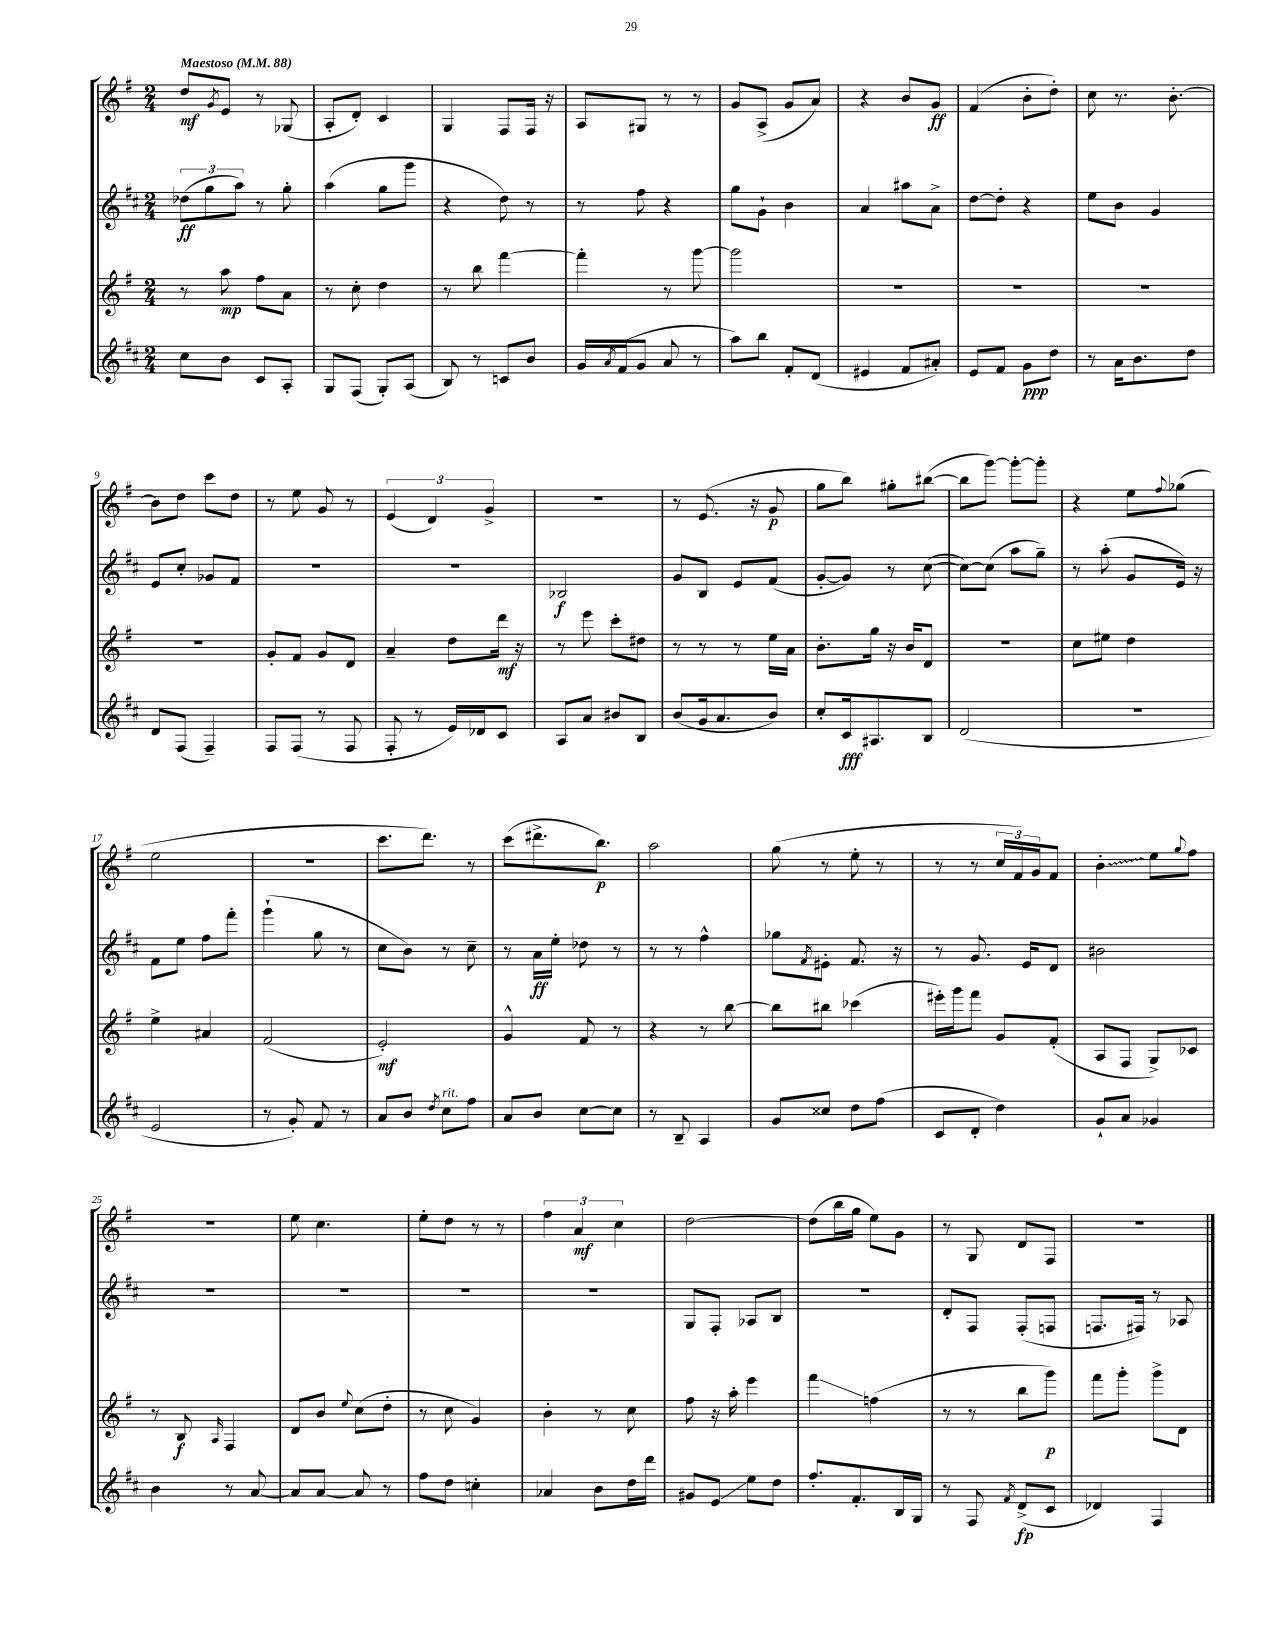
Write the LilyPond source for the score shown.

<<
\new StaffGroup <<
\new Staff = "s0" {
    \clef treble \key g \major \numericTimeSignature \time 2/4 \tempo "Maestoso" 4 = 88
    d''8\mf \acciaccatura { g'8 } e'8 r8 ges8( |
    a8-. d'8-.) c'4 |
    g4 fis8 fis16 r16 |
    a8 gis8 r8 r8 |
    g'8 a8->( g'8 a'8) |
    r4 b'8 g'8\ff |
    fis'4( b'8-. d''8-.) |
    c''8 r8. b'8.~-. |
    b'8 d''8 c'''8 d''8 |
    r8 e''8 g'8 r8 |
    \tuplet 3/2 { e'4( d'4) g'4-> } |
    r2 |
    r8 e'8.( r16 g'8\p |
    g''8 b''8) gis''8-. bis''8~( |
    bis''8 g'''8~) g'''8~-. g'''8-. |
    r4 e''8 \appoggiatura { fis''8 } ges''8( |
    e''2 |
    r2 |
    c'''8. d'''8.) r8 |
    c'''8( dis'''8.-> b''8.\p) |
    a''2 |
    g''8( r8 e''8-. r8 |
    r8 r8 \tuplet 3/2 { c''16 fis'16) g'16 } fis'8 |
    \once \override Glissando.style = #'zigzag b'4-.\glissando e''8 \appoggiatura { g''8 } fis''8 |
    R2 |
    e''8 c''4. |
    e''8-. d''8 r8 r8 |
    \tuplet 3/2 { fis''4 a'4\mf c''4 } |
    d''2~ |
    d''8( b''16 g''16 e''8) g'8 |
    r8 g8 d'8 fis8 |
    r2 \bar "|." |
}
\new Staff = "s1" {
    \clef treble \key d \major \numericTimeSignature \time 2/4
    \tuplet 3/2 { des''8\ff( g''8 a''8) } r8 g''8-. |
    a''4( g''8 g'''8 |
    r4 d''8) r8 |
    r8 fis''8 r4 |
    g''8 g'8-! b'4 |
    a'4 ais''8 a'8-> |
    d''8~ d''8-. r4 |
    e''8 b'8 g'4 |
    e'8 cis''8-. ges'8 fis'8 |
    R2 |
    R2 |
    bes2\f |
    g'8 b8 e'8 fis'8( |
    g'8~-. g'8) r8 cis''8~( |
    cis''8~) cis''8( a''8 g''8--) |
    r8 a''8-.( g'8 e'16) r16 |
    fis'8 e''8 fis''8 fis'''8-. |
    g'''4-!( g''8 r8 |
    cis''8 b'8) r8 cis''8-- |
    r8 a'16\ff e''16-. des''8 r8 |
    r8 r8 fis''4-^ |
    ges''8 \acciaccatura { fis'8 } eis'8-. fis'8. r16 |
    r8 g'8. e'16 d'8 |
    bis'2 |
    R2 |
    R2 |
    R2 |
    R2 |
    g8 fis8-. aes8 b8 |
    r2 |
    d'8-. fis8 fis8-.( f8 |
    f8. fis16) r8 aes8 \bar "|." |
}
\new Staff = "s2" {
    \clef treble \key g \major \numericTimeSignature \time 2/4
    r8 a''8\mp fis''8 a'8 |
    r8 c''8-. d''4 |
    r8 b''8 fis'''4~ |
    fis'''4-. r8 g'''8~ |
    g'''2 |
    R2 |
    R2 |
    R2 |
    R2 |
    g'8-. fis'8 g'8 d'8 |
    a'4-- d''8 d'''16\mf r16 |
    r8 e'''8 c'''8-. dis''8 |
    r8 r8 r8 e''16 a'16 |
    b'8.-. g''16 r16 b'16 d'8 |
    r2 |
    c''8 eis''8 d''4 |
    e''4-> ais'4 |
    fis'2( |
    e'2-.\mf) |
    g'4-^ fis'8 r8 |
    r4 r8 b''8~ |
    b''8 bis''8 ces'''4( |
    eis'''16-.) g'''16 fis'''8 g'8 fis'8-.( |
    a8 fis8 g8->) ces'8 |
    r8 b8\f \grace { a16 } fis4 |
    d'8 b'8 \appoggiatura { e''8 } c''8( d''8-. |
    r8 c''8 g'4) |
    b'4-. r8 c''8 |
    fis''8 r16 a''16-. e'''4 |
    fis'''4\glissando f''4( |
    r8 r8 b''8 g'''8\p) |
    fis'''8 g'''8-. g'''8-> d'8 \bar "|." |
}
\new Staff = "s3" {
    \clef treble \key d \major \numericTimeSignature \time 2/4
    cis''8 b'8 cis'8 a8-. |
    g8 fis8( g8-.) a8( |
    b8) r8 c'8 b'8 |
    g'16 \acciaccatura { a'8 } fis'16( g'8 a'8 r8 |
    a''8) b''8 fis'8-. d'8( |
    eis'4 fis'8 ais'8-.) |
    e'8 fis'8 g'8\ppp d''8 |
    r8 a'16 b'8. d''8 |
    d'8 fis8( fis4--) |
    fis8 fis8( r8 fis8 |
    fis8-. r8 e'16) des'16 cis'8 |
    a8 a'8 bis'8 b8 |
    b'8( g'16 a'8. b'8) |
    cis''8-. cis'16\fff ais8. b8 |
    d'2( |
    R2 |
    e'2 |
    r8 g'8-.) fis'8 r8 |
    a'8 b'8 \acciaccatura { d''8 } cis''8^\markup { \italic "rit." } fis''8 |
    a'8 b'8 cis''8~ cis''8 |
    r8 b8-- a4 |
    g'8 cisis''8 d''8 fis''8( |
    cis'8 d'8-. d''4) |
    g'8-! a'8 ges'4 |
    b'4 r8 a'8~ |
    a'8 a'8~ a'8 r8 |
    fis''8 d''8 c''4-. |
    aes'4 b'8 d''16 d'''16 |
    gis'8 e'8\glissando e''8 d''8 |
    fis''8.-. fis'8.-. b16 g16 |
    r8 fis8 \acciaccatura { fis'8 } d'8->\fp( cis'8 |
    des'4) fis4 \bar "|." |
}
>>
>>
